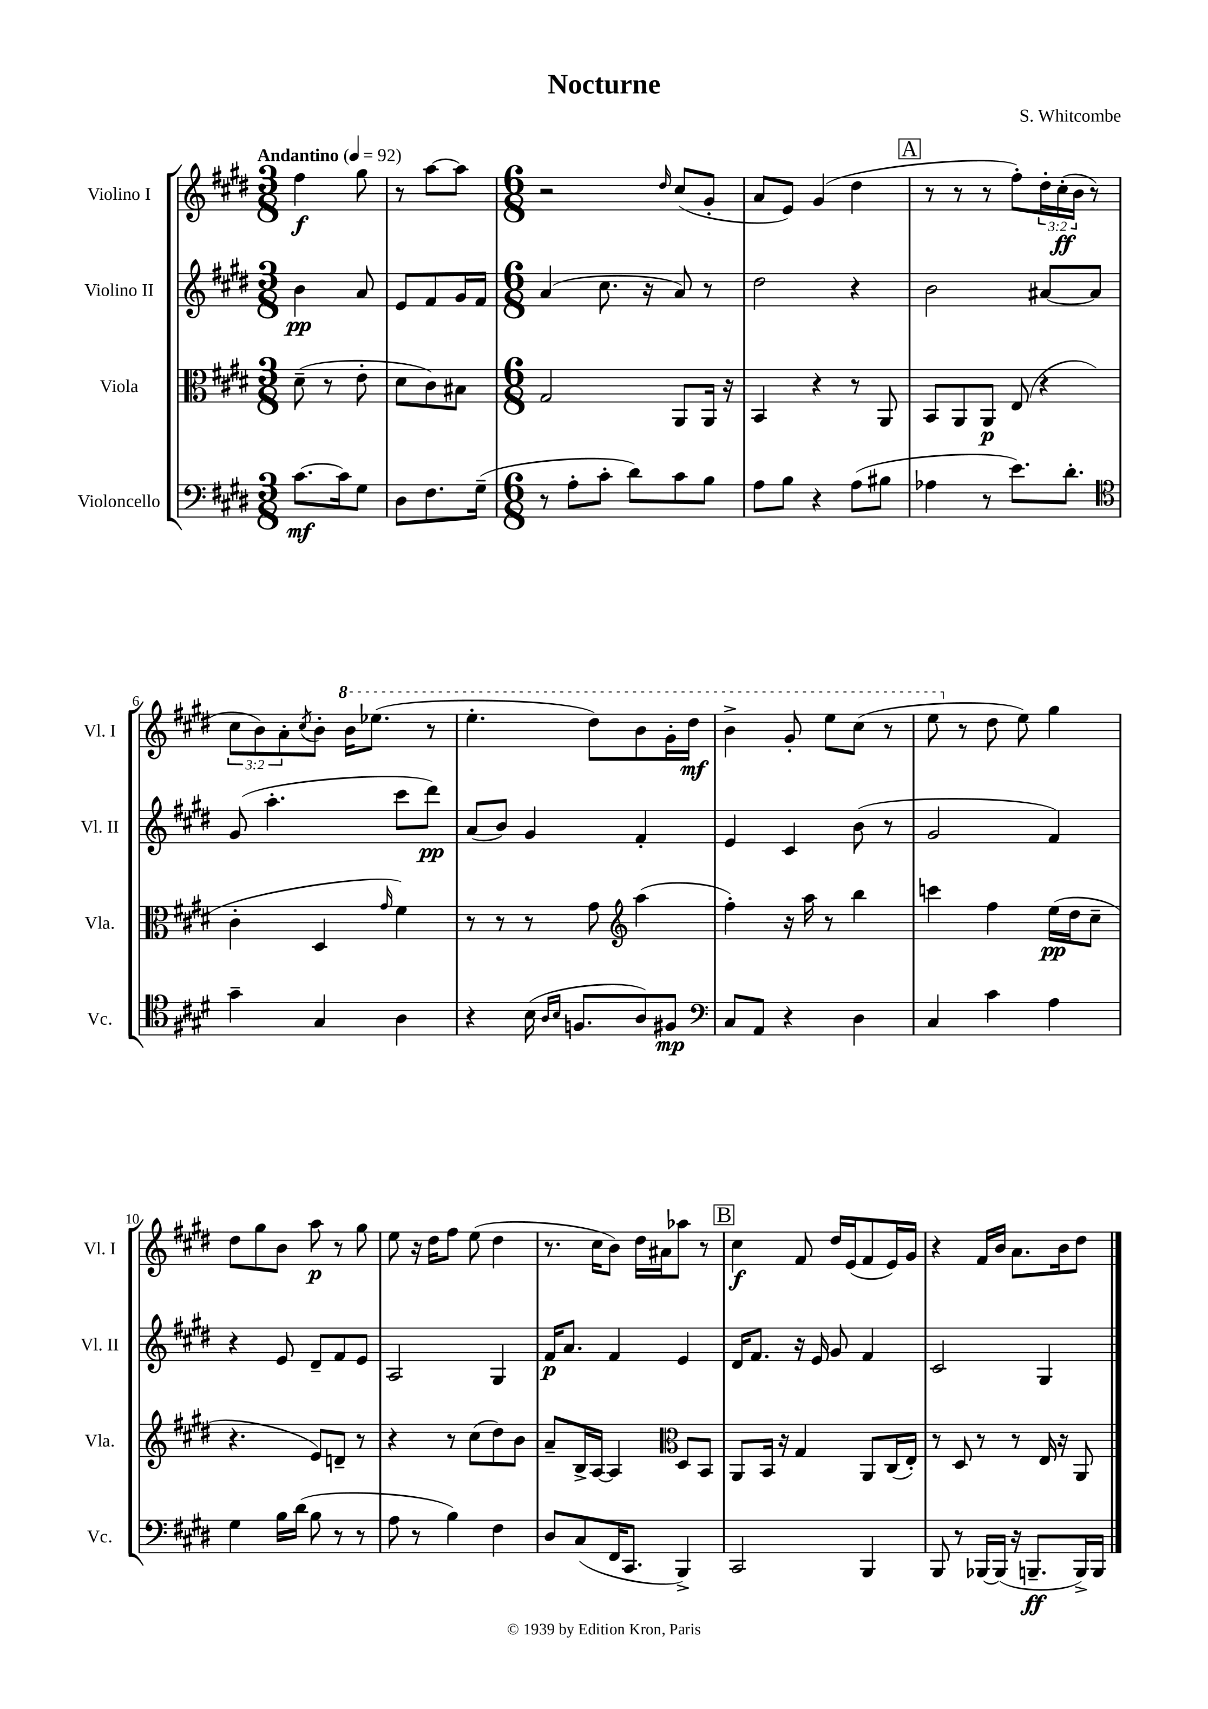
\header { title = "Nocturne" composer = "S. Whitcombe" }
<<
\new StaffGroup <<
\new Staff = "s0" \with { instrumentName = "Violino I" shortInstrumentName = "Vl. I" } {
    \clef treble \key e \major \numericTimeSignature \time 3/8 \override Staff.TupletNumber.text = #tuplet-number::calc-fraction-text \tempo "Andantino" 4 = 92
    fis''4\f gis''8 |
    r8 a''8~ a''8 |
    \numericTimeSignature \time 6/8 r2 \grace { dis''16 } cis''8( gis'8-. |
    a'8 e'8) gis'4( dis''4 |
    \mark \markup { \box "A" } r8 r8 r8 fis''8-.) \tuplet 3/2 { dis''16-. cis''16-.\ff( b'16 } r8 |
    \tuplet 3/2 { cis''8 b'8) a'8-. } \acciaccatura { cis''8 } b'8-. \ottava #1 b''16 ees'''8.( r8 |
    e'''4.-. dis'''8) b''8 gis''16-. dis'''16\mf |
    b''4-> gis''8-. e'''8 cis'''8( r8 |
    e'''8 \ottava #0 r8 dis''8 e''8) gis''4 |
    dis''8 gis''8 b'8 a''8\p r8 gis''8 |
    e''8 r16 dis''16 fis''8 e''8( dis''4 |
    r8. cis''16 b'8) dis''16 ais'16 aes''8 r8 |
    \mark \markup { \box "B" } cis''4\f fis'8 dis''16 e'16( fis'8 e'16) gis'16 |
    r4 fis'16 b'16 a'8. b'16 dis''8 \bar "|." |
}
\new Staff = "s1" \with { instrumentName = "Violino II" shortInstrumentName = "Vl. II" } {
    \clef treble \key e \major \numericTimeSignature \time 3/8
    b'4\pp a'8 |
    e'8 fis'8 gis'16 fis'16 |
    \numericTimeSignature \time 6/8 a'4( cis''8. r16 a'8) r8 |
    dis''2 r4 |
    \mark \markup { \box "A" } b'2 ais'8~ ais'8 |
    gis'8( a''4.-. cis'''8 dis'''8\pp) |
    a'8( b'8) gis'4 fis'4-. |
    e'4 cis'4 b'8( r8 |
    gis'2 fis'4) |
    r4 e'8 dis'8-- fis'8 e'8 |
    a2 gis4 |
    fis'16\p a'8. fis'4 e'4 |
    \mark \markup { \box "B" } dis'16 fis'8. r16 e'16 gis'8 fis'4 |
    cis'2 gis4 \bar "|." |
}
\new Staff = "s2" \with { instrumentName = "Viola" shortInstrumentName = "Vla." } {
    \clef alto \key e \major \numericTimeSignature \time 3/8
    dis'8--( r8 e'8-. |
    dis'8 cis'8) bis8 |
    \numericTimeSignature \time 6/8 gis2 a,8 a,16 r16 |
    b,4 r4 r8 a,8 |
    \mark \markup { \box "A" } b,8 a,8 a,8\p e8( r4 |
    cis'4-. dis4 \grace { gis'16 } fis'4) |
    r8 r8 r8 gis'8 \clef treble a''4( |
    fis''4-.) r16 a''16 r8 b''4 |
    c'''4 fis''4 e''16\pp( dis''16 cis''8-- |
    r4. e'8) d'8-- r8 |
    r4 r8 cis''8( dis''8) b'8 |
    a'8-- b16-> a16~ a4 \clef alto dis8 b,8 |
    \mark \markup { \box "B" } a,8 b,16 r16 gis4 a,8 cis16( e16-.) |
    r8 dis8 r8 r8 e16 r16 a,8 \bar "|." |
}
\new Staff = "s3" \with { instrumentName = "Violoncello" shortInstrumentName = "Vc." } {
    \clef bass \key e \major \numericTimeSignature \time 3/8
    cis'8.~\mf cis'16 gis8 |
    dis8 fis8. gis16--( |
    \numericTimeSignature \time 6/8 r8 a8-. cis'8-. dis'8) cis'8 b8 |
    a8 b8 r4 a8( bis8 |
    \mark \markup { \box "A" } aes4 r8 e'8.) dis'8.-. |
    \clef tenor gis'4-- gis4 a4 |
    r4 b16( \grace { a16 b16 } f8. a8) fis8\mp |
    \clef bass cis8 a,8 r4 dis4 |
    cis4 cis'4 a4 |
    gis4 b16 dis'16( b8 r8 r8 |
    a8 r8 b4) fis4 |
    dis8 cis8( fis,16 cis,8. b,,4->) |
    \mark \markup { \box "B" } cis,2 b,,4 |
    b,,8 r8 bes,,16~ bes,,16( r16 b,,8.--\ff b,,16->) b,,16 \bar "|." |
}
>>
>>
